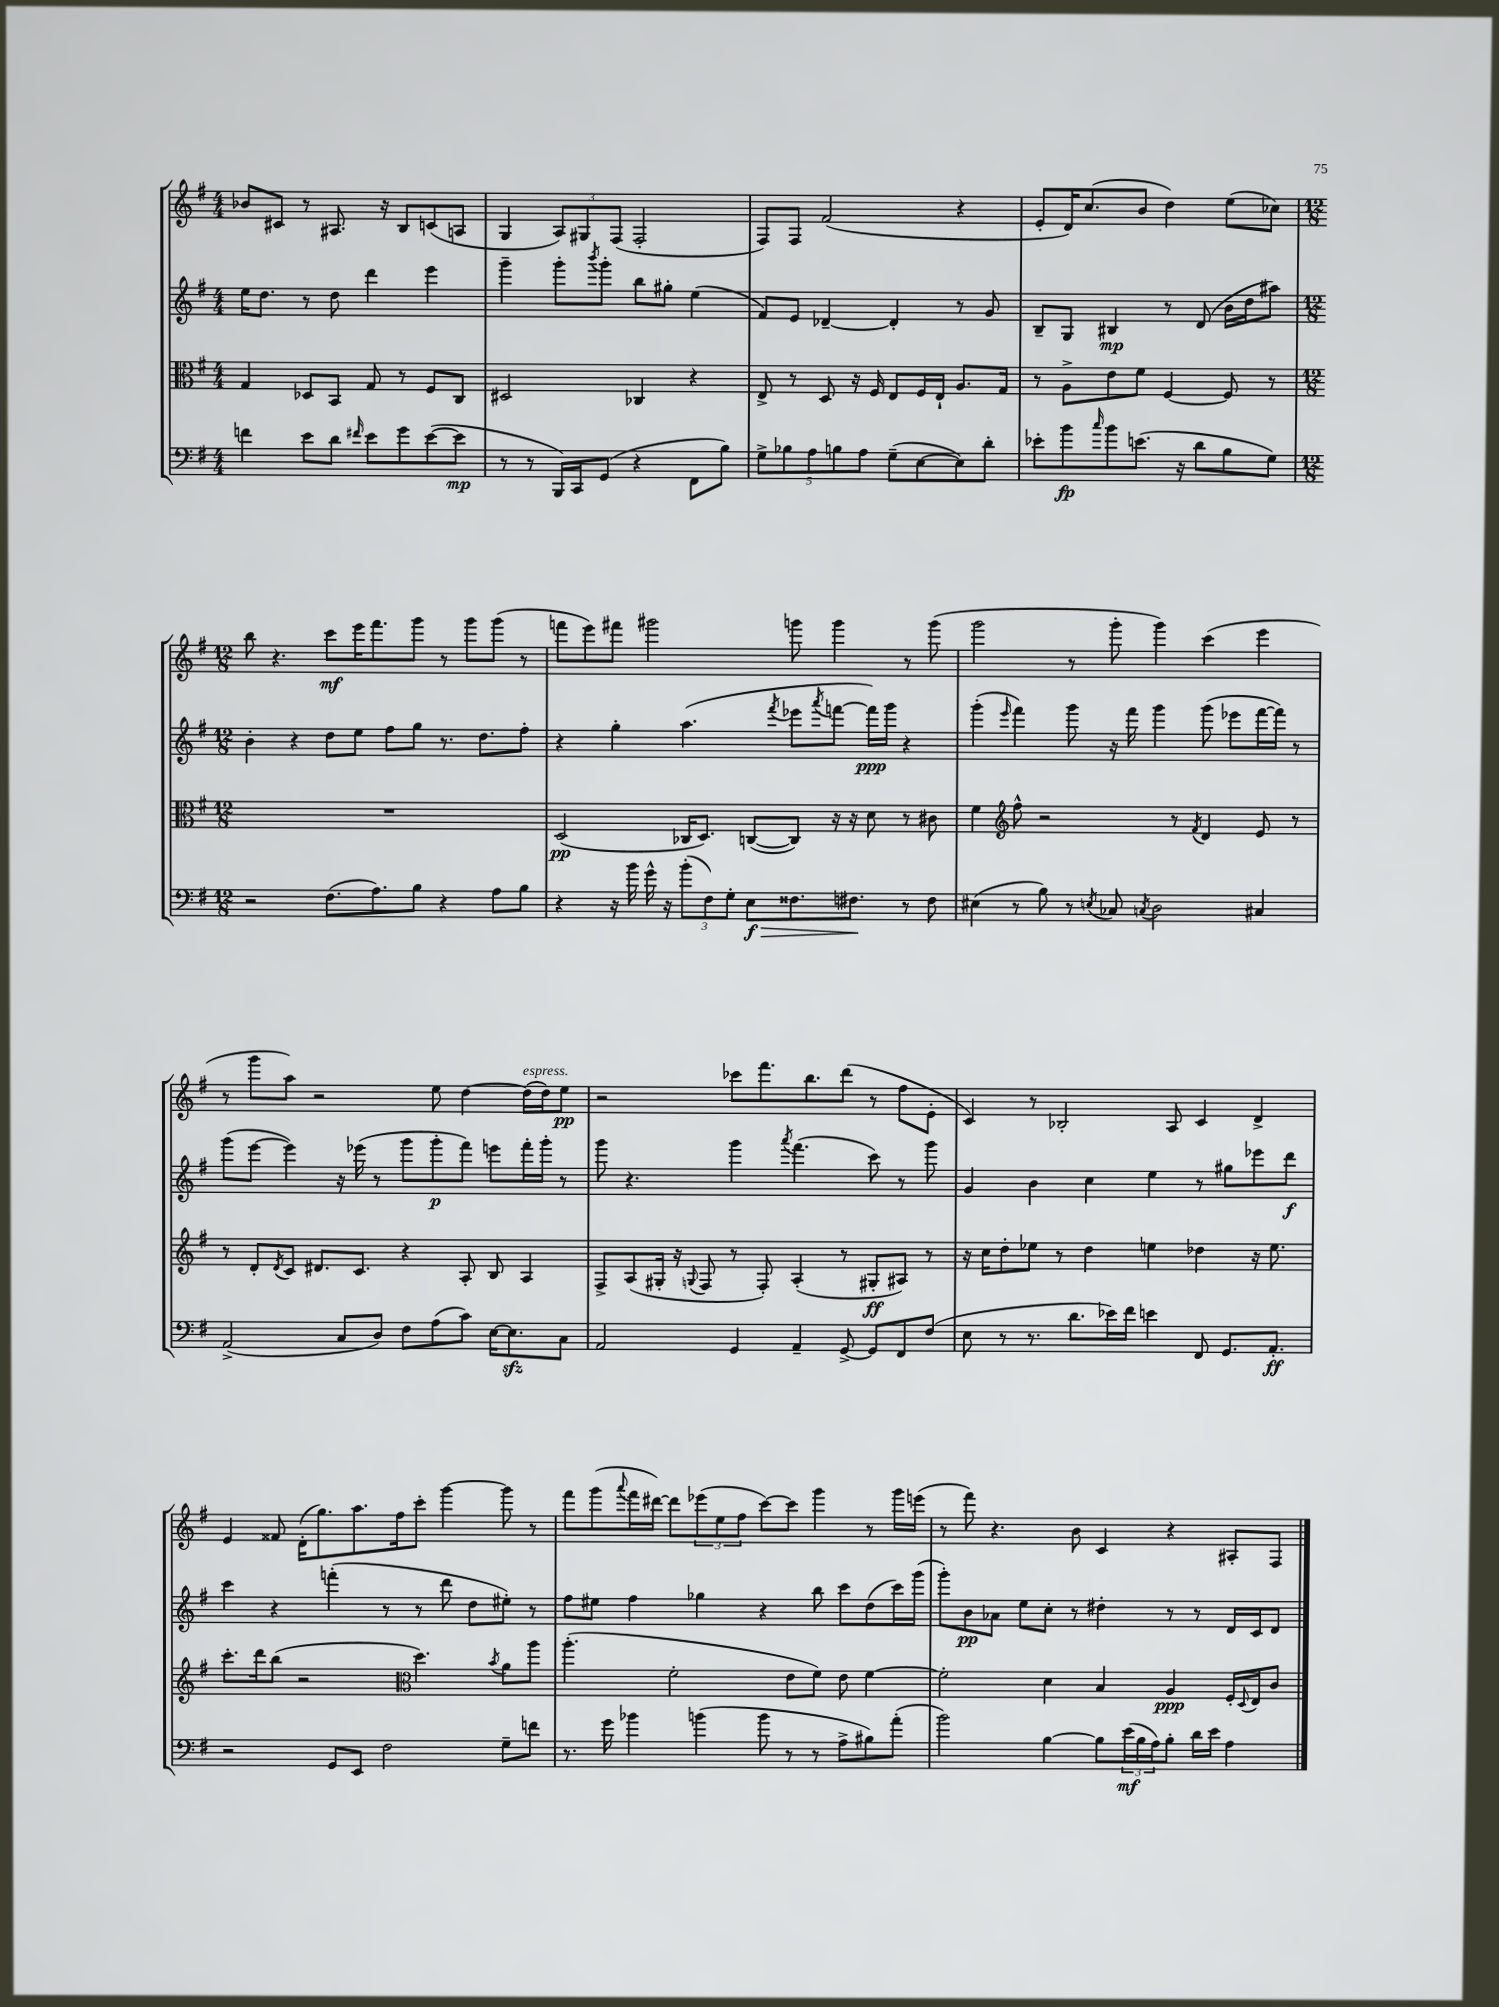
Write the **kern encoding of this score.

**kern	**kern	**kern	**kern
*staff4	*staff3	*staff2	*staff1
*clefF4	*clefC3	*clefG2	*clefG2
*k[f#]	*k[f#]	*k[f#]	*k[f#]
*M4/4	*M4/4	*M4/4	*M4/4
4f\	4G/	16ee\LK	8b-/L
.	.	8.dd\J	.
.	.	.	8c#/J
8e\L	8D-/L	8r	8r
8d\J	8BB/J	8dd\	8.A#/
16qqf#/	.	.	.
8e\L	8G/	4ddd\	.
.	.	.	16r
8g\	8r	.	8B/L
([8e\	8F#/L	4eee\	(8c/
8e\]J	8C/J	.	8A/J
=	=	=	=
8r	2D#/	4ggg~\	4G/
8r	.	.	.
16BBB/LL)	.	8ggg'\L	12A/L)
16CC/J	.	.	.
.	.	.	12G#/
.	.	8qbbb/	.
(8GG/J	.	8ggg'\J	.
.	.	.	(12F#/J
4r	4C-/	8bb\L	2F#'/
.	.	8gg#'\J	.
8FF#\L	4r	(4ee\	.
8B\J)	.	.	.
=	=	=	=
10G^\L	8E^/	8f#/L)	8F#/L)
10B-\	.	.	.
.	8r	8e/J	8F#/J
10A\	.	.	.
.	8D/	[4d-~/	(2f#/
10B\	.	.	.
.	16r	.	.
10A\J	.	.	.
.	16F#/	.	.
(8G~\L	8E/L	4d-'/]	.
[8E\	16F#/L	.	.
.	16E`/JJ	.	.
8E\])	8.A/L	8r	4r
8d'\J	.	8g/	.
.	16G/Jk	.	.
=	=	=	=
8e-'\L	8r	8B~/L	8e'/L
8b\	8A^\L	8G/J	16d/K)
.	.	.	(8.cc/
16qqcc/	.	.	.
8b\	8e\	4B#/	.
(8.e\J	8f#\J	.	8b/J
.	[4F#/	8r	4dd\)
16r	.	.	.
8d\L	.	(8d/	.
8B\	8F#/]	16b\LL	(8ee\L
.	.	16dd\J	.
8G\J)	8r	8aa#\J)	8cc-\J)
=	=	=	=
*M12/8	*M12/8	*M12/8	*M12/8
2r	1.r	4b'\	8bb\
.	.	.	4.r
.	.	4r	.
(8.F#\L	.	8dd\L	8ccc\L
.	.	8ee\J	16eee\K
8.A\)	.	.	8.fff#\
.	.	8ff#\L	.
8B\J	.	8gg\J	8ggg\J
4r	.	8.r	8r
.	.	.	8ggg\L
.	.	8.dd\L	.
8A\L	.	.	(8ggg\J
8B\J	.	8ff#'\J	8r
=	=	=	=
4r	(2D/	4r	8fff\L
.	.	.	8eee\)
16r	.	4gg'\	8fff#\J
16b\	.	.	.
16g^^\	.	.	2ggg#\
16r	.	.	.
(12b'\L	16C-/LK	(4.aa\	.
.	8.D/J)	.	.
12F#\)	.	.	.
12G'\J	.	.	.
8E\L	([8C/L	.	.
.	.	8qfff#/	.
8.F##\	8C/]J)	8eee-\L	8ggg\
.	.	8qaaa/	.
.	16r	[8fff\J	4ggg\
8.F#\J	16r	.	.
.	8d\	16fff\]LL)	.
.	.	16ggg\JJ	.
8r	8r	4r	8r
8F#\	8c#\	.	(8ggg\
=	=	=	=
(4E#\	4f#\	(4ggg'\	2ggg\
*	*clefG2	*	*
.	.	16qqeee/	.
8r	8ff#^^\	4fff#\)	.
8B\)	2r	.	.
8r	.	8ggg\	8r
8qE/	.	.	.
8C-/	.	16r	8ggg'\
.	.	16fff#\	.
8qC/	.	.	.
2D\	.	4ggg\	4ggg\)
.	8r	.	.
.	8qf#/	.	.
.	4d/	(8ggg\	(4ccc\
.	.	8eee-\L	.
4C#/	8e/	[16fff#\L	4eee\
.	.	16fff#\]JJ)	.
.	8r	8r	.
=	=	=	=
(2AA^/	8r	(8ggg\L	8r
.	8d'/L	[8eee\J	8ggg\L
.	8qd/	.	.
.	8c/J	4eee\])	8aa\J)
.	8.d#/L	.	2r
8C/L	.	16r	.
.	8.c/J	(16eee-\	.
8D/J)	.	8r	.
8F#\L	4r	8ggg\L	.
(8A\	.	8ggg'\	8ee\
8c\J)	8A'/	8fff#\J)	[4dd\
[16E\LK	8B/	8eee\L	.
8.E\]	.	.	.
.	4A/	16fff#'\L	(16dd\]LL
.	.	16ggg'\JJ	16dd\J)
8C\J	.	8r	8ee\J
=	=	=	=
2AA/	8F#^/L	8ggg\	2r
.	(8A/	4.r	.
.	16G#'/Jk	.	.
.	16r	.	.
.	8qqG/	.	.
.	8F#/	.	.
4GG/	8r	4ggg\	8ccc-\L
.	8F#'/)	.	8.fff#\
.	.	8qaaa/	.
4AA~/	(4A'/	(4.fff#\	.
.	.	.	8.bb\
[8GG^/	8r	.	(8ddd\J
8GG/]L	8G#'/L	8ccc\)	8r
8FF#/	8A#/J)	8r	8ff#\L
(8F#/J	8r	8ggg\	8e'\J
=	=	=	=
8E\	16r	4g/	4c/)
.	16cc\LK	.	.
8r	8dd'\	.	.
8.r	8ee-\J	4b\	8r
.	8r	.	2B-'/
8.d\L	.	.	.
.	4dd\	4cc\	.
16e-\L)	.	.	.
16f#\JJ	.	.	.
4e\	4ee\	4ee\	.
.	.	.	8A/
8FF#/	4dd-\	8r	4c/
8.GG/L	.	8gg#\L	.
.	16r	8eee-\	4d^/
8.AA'/J	8.ee\	.	.
.	.	8ddd\J	.
=	=	=	=
2r	8.ccc'\L	4ccc\	4e/
.	16ddd\k	.	.
.	(8bb\J	4r	8f##/
.	2r	.	(16d'\LK
.	.	.	8.gg\)
8GG/L	.	(4fff'\	.
8EE/J	.	.	8.aa\
2F#\	.	8r	.
.	.	.	16ff#\k
*	*clefC3	*	*
.	4.dd\)	8r	8ccc'\J
.	.	8ddd\	[4ggg\
.	.	8dd\L	.
.	8qb/	.	.
8G~\L	8a\L	8ee#'\J)	8ggg\]
8f\J	8aa\J	8r	8r
=	=	=	=
8.r	(4.aa'\	8ff#\L	8fff#\L
.	.	8ee#\J	(8ggg\
16g\	.	.	.
.	.	.	8qqaaa/
4b-\	.	4ff#\	16fff#\L
.	.	.	[16ddd#\JJ)
.	2f#'\	.	8ddd#\]L
(4b\	.	4gg-\	(12eee-\
.	.	.	12ee\
.	.	.	12ff#\J
8b\	.	4r	[8ccc\L)
8r	8e\L	.	8ccc\]J
8r	8f#\J)	8bb\	4ggg\
8A^\L	8e\	8ccc\L	.
8B#\)	[4f#\	(8dd\	8r
(8a'\J	.	16ccc\L)	16ggg\LL
.	.	(16ggg\JJ	(16eee\JJ
=	=	=	=
2b\)	2f#'\]	8ggg'\L)	8r
.	.	8b\	8fff#\)
.	.	8a-\J	4.r
.	.	8ee\L	.
[4B\	4d\	8cc'\J	.
.	.	8r	8b\
8B\]L	4B/	4dd#'\	4c/
(24e\L	.	.	.
24B\	.	.	.
24A\J)	.	.	.
8B'\J	4A/	8r	4r
16d\LL	.	8r	.
16e\JJ	.	.	.
4A\	16F#'/LL	16d/LL	8A#'/L
.	8qqD/	.	.
.	16E/J	16c/J	.
.	8c/J	8d/J	8F#/J
==	==	==	==
*-	*-	*-	*-
